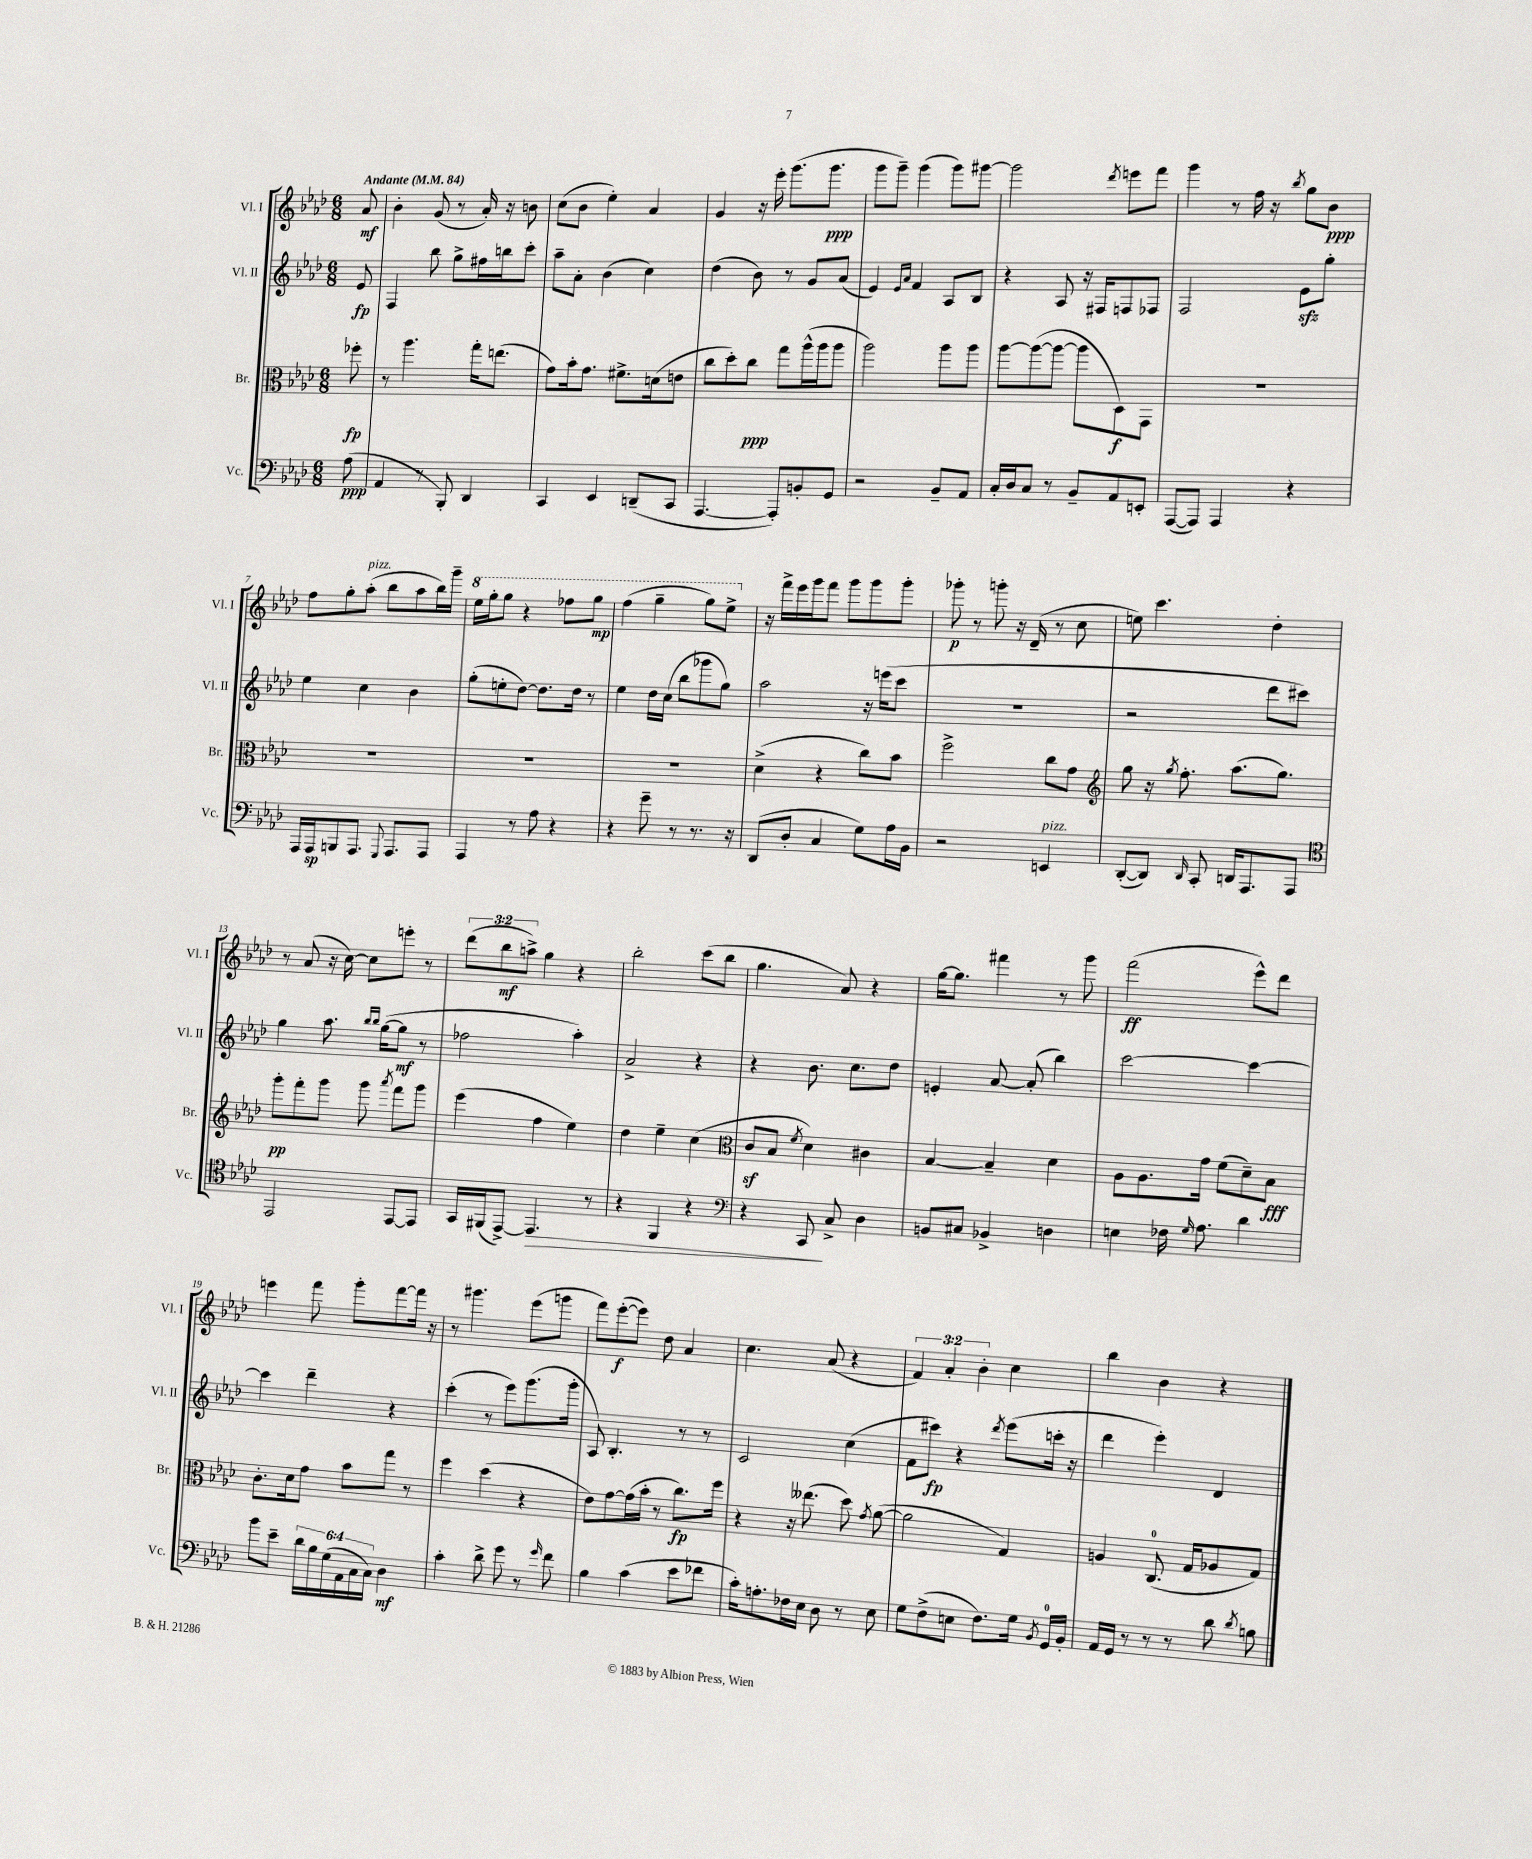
<<
\new StaffGroup <<
\new Staff = "s0" \with { instrumentName = "Vl. I" shortInstrumentName = "Vl. I" } {
    \clef treble \key aes \major \numericTimeSignature \time 6/8 \override Staff.TupletNumber.text = #tuplet-number::calc-fraction-text \partial 8 \tempo "Andante" 4 = 84
    \autoBeamOff aes'8\mf |
    bes'4-. g'8( r8 aes'16-.) r16 b'8 |
    c''8[( bes'8] ees''4-.) aes'4 |
    g'4 r16 ees'''16-. g'''8.[( g'''8.]\ppp |
    g'''8[ g'''8]--) g'''4( g'''8[) gis'''8]~ |
    gis'''2 \acciaccatura { des'''8 } e'''8[ f'''8] |
    g'''4 r8 f''16 r16 \acciaccatura { bes''8 } g''8[ bes'8]\ppp |
    f''8[ g''8-. aes''8]-.^\markup { \italic "pizz." }( bes''8[ aes''8 bes''16) g'''16]-- |
    \ottava #1 ees'''16[ g'''16-. g'''8] r4 fes'''8[ g'''8]\mp |
    f'''4( g'''4-- g'''8[) ees'''8]-> \ottava #0 |
    r16 f'''16[-> ees'''16 g'''16 f'''8] g'''8[ g'''8 g'''8]-. |
    ges'''8-.\p r8 g'''8-. r16 des'16--( r8 c''8 |
    e''8) c'''4. des''4-. |
    r8 aes'8( r16 c''16~) c''8[ e'''8]-. r8 |
    \tuplet 3/2 { des'''8[( bes''8\mf a''8]->) } g''4 r4 |
    bes''2-. c'''8[( bes''8] |
    g''4. aes'8) r4 |
    g''16[~ g''8.] fis'''4 r8 g'''8 |
    f'''2\ff( ees'''8[-^) des'''8] |
    e'''4 f'''8 g'''8[-. f'''8~ f'''16] r16 |
    r8 gis'''4. ees'''8[( g'''8] |
    f'''8[) ees'''8~-.\f( ees'''8]) des''8 aes'4 |
    c''4. aes'8( r4 |
    \tuplet 3/2 { f'4) aes'4-. bes'4-. } c''4 |
    bes''4 bes'4 r4 \bar "|." |
}
\new Staff = "s1" \with { instrumentName = "Vl. II" shortInstrumentName = "Vl. II" } {
    \clef treble \key aes \major \numericTimeSignature \time 6/8 \partial 8
    \autoBeamOff ees'8\fp |
    f4 bes''8 g''8[-> fis''16 b''16 c'''8]-. |
    aes''8[-- aes'8]-. bes'4( c''4) |
    des''4( bes'8) r8 g'8[ aes'8]( |
    ees'4) \grace { ees'16[ aes'16] } f'4 aes8[ bes8] |
    r4 aes8 r16 fis16[ f8 fes8] |
    f2 ees'8[\sfz g''8]-. |
    ees''4 c''4 bes'4 |
    g''8[-.( e''8-. des''8]~) des''8.[ des''16] r8 |
    ees''4 des''16[ c''16]( bes''8[ ges'''8 g''8]) |
    aes''2 r16 e'''16[( c'''8] |
    R2. |
    r2 des'''8[ cis'''8]) |
    g''4 aes''8. \grace { bes''16[ bes''16] } g''16[~( g''8]\mf r8 |
    fes''2 aes''4-.) |
    aes'2-> r4 |
    r4 bes'8. c''8.[ des''8] |
    e'4-. aes'8~ aes'8-.( bes''4) |
    c'''2~ c'''4~ |
    c'''4 des'''4-- r4 |
    c'''4-.( r8 ees'''8[) g'''8.( g'''16]-. |
    aes8) bes4.-. r8 r8 |
    c'2 c''4( |
    f'8[ cis'''8]\fp) r4 \acciaccatura { des'''8 } ees'''8[( c'''16]-. r16 |
    des'''4 ees'''4-.) des'4 \bar "|." |
}
\new Staff = "s2" \with { instrumentName = "Br." shortInstrumentName = "Br." } {
    \clef alto \key aes \major \numericTimeSignature \time 6/8 \partial 8
    \autoBeamOff fes''8-.\fp |
    r8 aes''4. g''16[-. e''8.]( |
    g'8[) bes'16-. g'8.] fis'8.[-> d'16( e'8] |
    c''8[ des''8-.) c''8]\ppp g''8[ aes''16-^( aes''16 aes''8] |
    aes''2) aes''8[ aes''8] |
    aes''8[~ aes''8~( aes''8]~ aes''8[ des8\f) g,8] |
    R2. |
    R2. |
    R2. |
    R2. |
    des'4->( r4 c''8[) bes'8] |
    f''2-> c''8[ g'8] |
    \clef treble g''8 r16 \acciaccatura { g''8 } f''8.-. aes''8.[( g''8.]) |
    g'''8[-.\pp f'''8-. g'''8] g'''8 \acciaccatura { aes'''8 } f'''8[ g'''8] |
    ees'''4( f''4 ees''4) |
    des''4 ees''4-- c''4( |
    \clef alto c'8[\sf bes8] \acciaccatura { f'8 } des'4) cis'4 |
    bes4~ bes4-- des'4 |
    aes8[ aes8. g'16] f'8[( des'8--) bes8]\fff |
    c'8.[-. des'16 g'8] bes'8[ g''8] r8 |
    f''4 des''4( r4 |
    ees'8[) g'8~ g'16( bes'16]-. r8 c''8.[\fp) f''16] |
    r4 r16 eeses''8.( des''8) \acciaccatura { g'8 } aes'8~( |
    aes'2 g4) |
    a4 c8.-0( g16[ aes8 g8]) \bar "|." |
}
\new Staff = "s3" \with { instrumentName = "Vc." shortInstrumentName = "Vc." } {
    \clef bass \key aes \major \numericTimeSignature \time 6/8 \override Staff.TupletNumber.text = #tuplet-number::calc-fraction-text \partial 8
    \autoBeamOff aes8\ppp( |
    aes,4 r8 bes,,8-.) des,4 |
    c,4 ees,4 d,8[--( c,8] |
    aes,,4.~ aes,,8[-.) b,8-. g,8] |
    r2 bes,8[-- aes,8] |
    c16[-. des16 c8] r8 bes,8[-- aes,8 e,8]-. |
    aes,,8[~( aes,,8]) aes,,4 r4 |
    aes,,16[ aes,,16\sp b,,8 aes,,8.] \appoggiatura { g,,8 } aes,,8.[ aes,,8] |
    aes,,4 r8 aes8 r4 |
    r4 g'8-- r8 r8. r16 |
    des,8[( des8]-. c4 g8[) aes16 bes,16] |
    r2 e,4^\markup { \italic "pizz." } |
    des,8[~-.( des,8]) \grace { des,16 } c,8-. d,16[ aes,,8. aes,,8] |
    \clef tenor ees,2 ees,8[~ ees,8] |
    g,16[ fis,16( ees,8]~->) ees,4.\> r8 |
    r4 f,4 r4 |
    \clef bass r4 c,8\! c8-> des4 |
    b,8[ cis8] bes,4-> d4 |
    e4 fes16 \grace { g16 } aes8. des'4 |
    bes'8[ ees'8]-- \tuplet 6/4 { des'16[ bes16 g16( aes,16 c16 c16]) } des4\mf |
    c'4-. des'8-> g'8 r8 \grace { g'16 } f'8 |
    bes4 c'4( ees'8[ fes'8] |
    c'16[-.) a8.-. fes16 ees16] des8 r8 ees8 |
    g8[ f8->( e8] f8.[) g16] \acciaccatura { bes,8 } g,16[-0 bes,16]-. |
    aes,16[ g,16] r8 r8 r8 des'8 \acciaccatura { des'8 } b8 \bar "|." |
}
>>
>>
